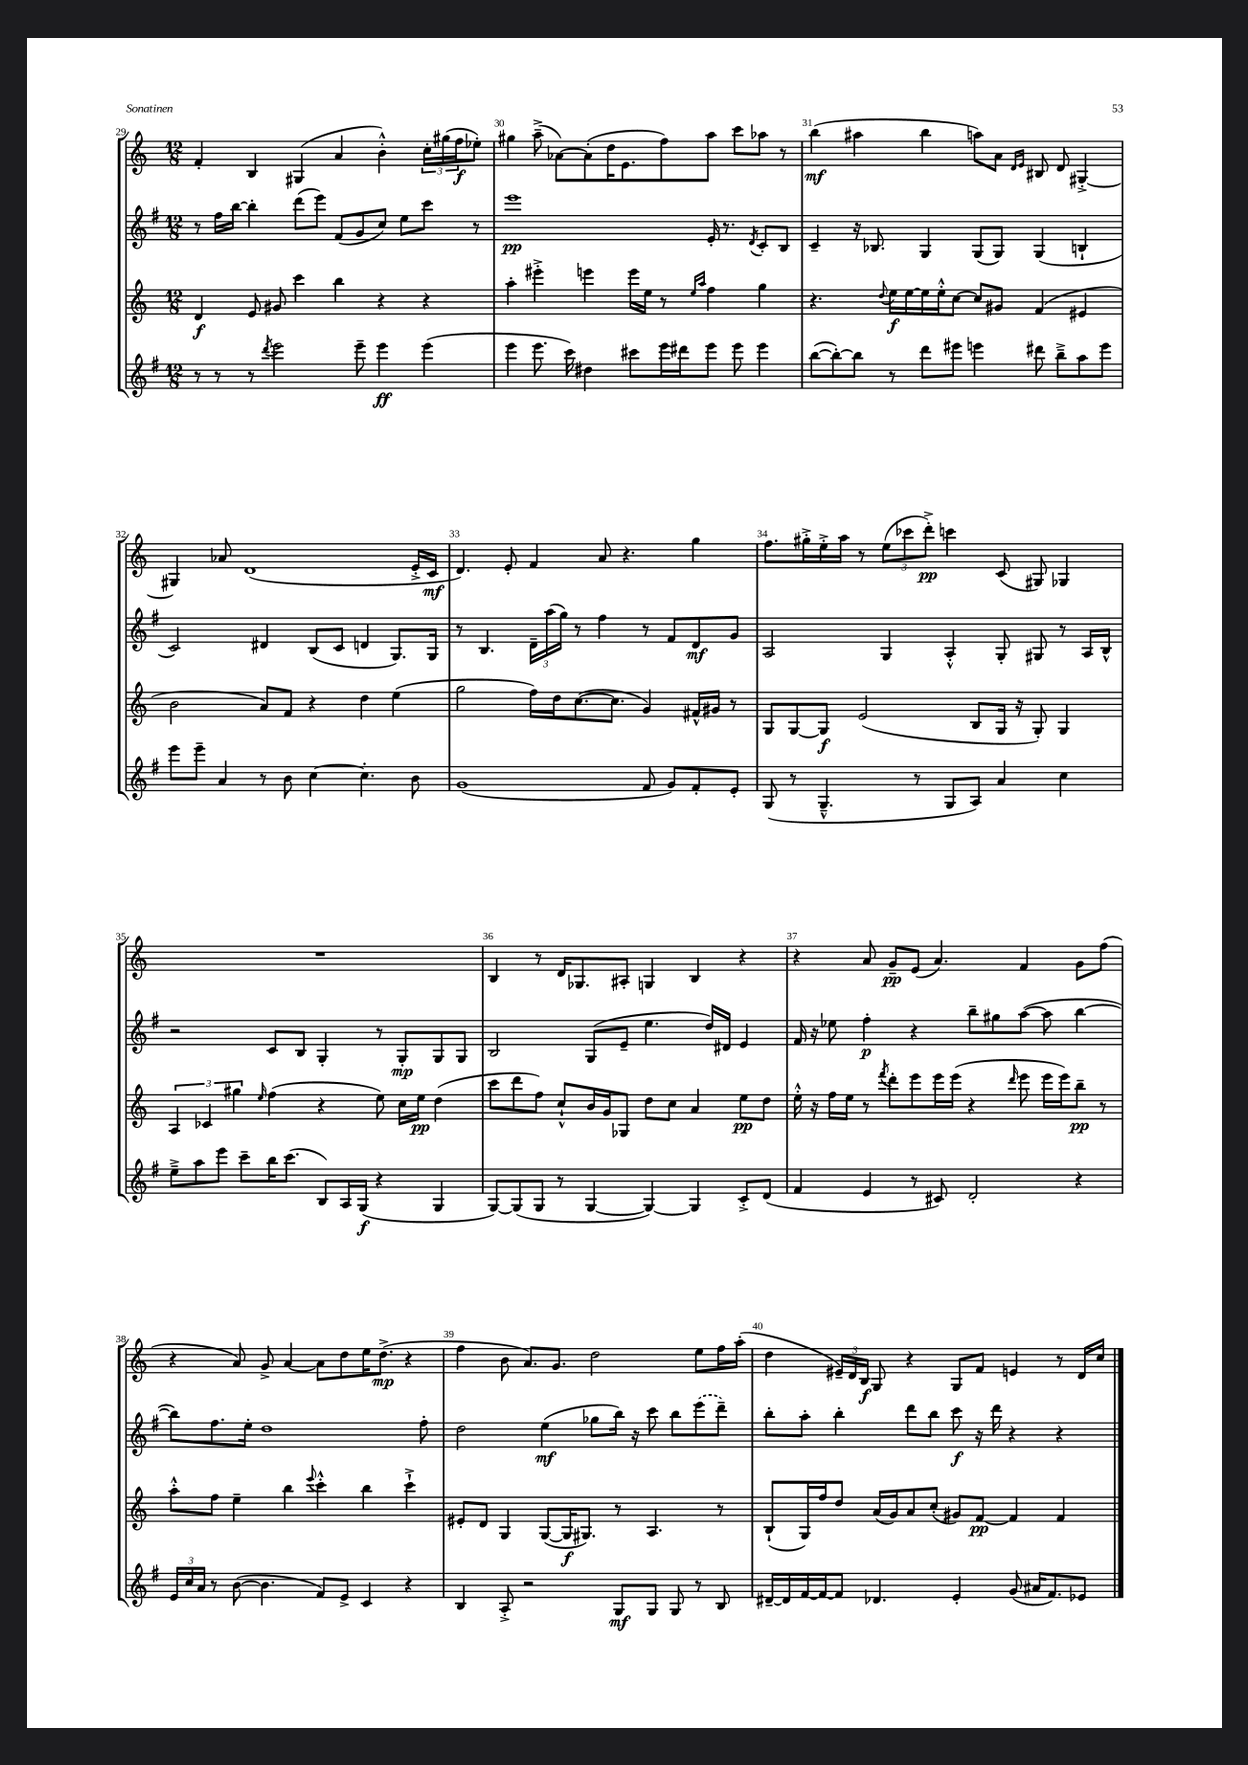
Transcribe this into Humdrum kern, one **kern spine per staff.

**kern	**dynam	**kern	**dynam	**kern	**dynam	**kern	**dynam
*part4	*part4	*part3	*part3	*part2	*part2	*part1	*part1
*staff4	*staff4	*staff3	*staff3	*staff2	*staff2	*staff1	*staff1
*clefG2	*	*clefG2	*	*clefG2	*	*clefG2	*
*k[f#]	*	*k[]	*	*k[f#]	*	*k[]	*
*M12/8	*	*M12/8	*	*M12/8	*	*M12/8	*
=29	=29	=29	=29	=29	=29	=29	=29
8r	.	4d/	f	8r	.	4f'/	.
8r	.	.	.	16ff#\LL	.	.	.
.	.	.	.	[16bb\JJ	.	.	.
8r	.	8e/	.	4bb'\]	.	4B/	.
8qddd/	.	.	.	.	.	.	.
2eee\	.	8g#X/	.	.	.	.	.
.	.	4ccc\	.	(8ddd\L	.	(4G#X/	.
.	.	.	.	8eee\J)	.	.	.
.	.	4bb\	.	(8f#/L	.	4a/	.
8eee~\	.	.	.	8g/	.	.	.
4eee\	ff	4r	.	8cc/J)	.	4b'^^\)	.
.	.	.	.	8ee\L	.	.	.
(4eee\	.	4r	.	8ccc\J	.	24cc'\LL	.
.	.	.	.	.	.	(24gg#X\	.
.	.	.	.	.	.	24ff\J	f
.	.	.	.	8r	.	8ee-X'\J)	.
=30	=30	=30	=30	=30	=30	=30	=30
4eee\	.	4aa'\	.	1eee	pp	4gg#X\	.
8.eee\	.	4eee#X'^\	.	.	.	(8aa~^\	.
.	.	.	.	.	.	[8a-X\L)	.
16ccc\)	.	.	.	.	.	.	.
4dd#X\	.	4eeen\	.	.	.	(8a-'\]	.
.	.	.	.	.	.	16dd\K	.
.	.	.	.	.	.	8.e\	.
8ccc#X\L	.	16eee\LL	.	.	.	.	.
.	.	16ee\JJ	.	.	.	.	.
16eee\L	.	8r	.	.	.	8ff\)	.
16ddd#X\J	.	.	.	.	.	.	.
.	.	16qqee/LL	.	.	.	.	.
.	.	16qqaa/JJ	.	.	.	.	.
8eee\J	.	4ff\	.	16e'/	.	8aa\J	.
.	.	.	.	8.r	.	.	.
8eee\	.	.	.	.	.	8ccc\L	.
.	.	.	.	8qd/	.	.	.
4eee\	.	4gg\	.	8c'/L	.	8aa-X\J	.
.	.	.	.	8B/J	.	8r	.
=31	=31	=31	=31	=31	=31	=31	=31
([8bb\L	.	4.r	.	4c~/	.	(4bb\	mf
8bb'\_)	.	.	.	.	.	.	.
8bb\J]	.	.	.	16r	.	4aa#X\	.
.	.	.	.	8.B-X/	.	.	.
.	.	8qqdd/	.	.	.	.	.
8r	.	16ee\LL	f	.	.	.	.
.	.	[16ee\	.	.	.	.	.
8ddd\L	.	16ee\]	.	4G/	.	4bb\	.
.	.	16ee'^^\J	.	.	.	.	.
8eee#X\J	.	[8cc\J	.	.	.	.	.
4eeen\	.	8cc/L]	.	(8G/L	.	8aan\L)	.
.	.	8g#X/J	.	8G/J)	.	8a\J	.
.	.	.	.	.	.	16qqd/LL	.
.	.	.	.	.	.	16qqe/JJ	.
8ddd#X\	.	(4f/	.	(4G/	.	8B#X/	.
8bb~^\L	.	.	.	.	.	8d/	.
8aa\	.	4e#X/	.	4Bn`/	.	[4G#X'^/	.
8eee\J	.	.	.	.	.	.	.
!!LO:LB:g=z
=32	=32	=32	=32	=32	=32	=32	=32
8eee\L	.	2b\	.	2c/)	.	4G#X/]	.
8eee~\J	.	.	.	.	.	.	.
4a/	.	.	.	.	.	8a-X/	.
.	.	.	.	.	.	(1d	.
8r	.	8a/L)	.	4d#X/	.	.	.
8b\	.	8f/J	.	.	.	.	.
[4cc\	.	4r	.	(8B/L	.	.	.
.	.	.	.	8c/J	.	.	.
4.cc'\]	.	4dd\	.	4dn/	.	.	.
.	.	(4ee\	.	8.G/L)	.	.	.
8b\	.	.	.	.	.	16e'^/LL	.
.	.	.	.	16G/Jk	.	16c/JJ	mf
=33	=33	=33	=33	=33	=33	=33	=33
(1g	.	2gg\	.	8r	.	4.d/)	.
.	.	.	.	4.B/	.	.	.
.	.	.	.	.	.	8e'/	.
.	.	16ff\LL)	.	24d~\LL	.	4f/	.
.	.	.	.	(24aa\	.	.	.
.	.	16dd\J	.	.	.	.	.
.	.	.	.	24gg\JJ)	.	.	.
.	.	([8.cc\	.	8r	.	.	.
.	.	.	.	4ff#\	.	8a/	.
.	.	8.cc\J]	.	.	.	.	.
.	.	.	.	.	.	4.r	.
8f#/	.	4g/)	.	8r	.	.	.
8g/L)	.	.	.	8f#/L	.	.	.
8f#'/	.	16f#X^^/LL	.	8d/	mf	4gg\	.
.	.	16g#X/JJ	.	.	.	.	.
8e'/J	.	8r	.	8g/J	.	.	.
=34	=34	=34	=34	=34	=34	=34	=34
(8G/	.	8G/L	.	2A/	.	8.ff\L	.
8r	.	[8G/	.	.	.	.	.
.	.	.	.	.	.	16gg#X'^\L	.
4.G~^^/	.	8G/J]	f	.	.	16ee'^\	.
.	.	.	.	.	.	16aa\JJ	.
.	.	(2e/	.	.	.	8r	.
.	.	.	.	4G/	.	(12ee\L	.
.	.	.	.	.	.	12ccc-X\	.
8r	.	.	.	.	.	.	.
.	.	.	.	.	.	12ddd'^\J)	pp
8G/L	.	.	.	4A'^^/	.	4cccn\	.
8A/J)	.	8B/L	.	.	.	.	.
4a/	.	16G/Jk	.	8G'/	.	(8c/	.
.	.	16r	.	.	.	.	.
.	.	8G'/)	.	8G#X/	.	8G#X/)	.
4cc\	.	4G/	.	8r	.	4G-X/	.
.	.	.	.	16A/LL	.	.	.
.	.	.	.	16B^^/JJ	.	.	.
!!LO:LB:g=z
=35	=35	=35	=35	=35	=35	=35	=35
8ee~^\L	.	6A/	.	2r	.	1.r	.
8aa\	.	.	.	.	.	.	.
.	.	6c-X/	.	.	.	.	.
8eee\J	.	.	.	.	.	.	.
.	.	6gg#X\	.	.	.	.	.
8ccc~\L	.	.	.	.	.	.	.
.	.	16qqee/	.	.	.	.	.
16bb\K	.	(4ff\	.	8c/L	.	.	.
(8.ccc\J	.	.	.	.	.	.	.
.	.	.	.	8B/J	.	.	.
8B/L)	.	4r	.	4G'/	.	.	.
16A/L	.	.	.	.	.	.	.
(16G/JJ	f	.	.	.	.	.	.
4r	.	8ee\)	.	8r	.	.	.
.	.	16cc\LL	.	8G'/L	mp	.	.
.	.	16ee\JJ	pp	.	.	.	.
4G/	.	(4dd\	.	8G/	.	.	.
.	.	.	.	8G/J	.	.	.
=36	=36	=36	=36	=36	=36	=36	=36
[8G/L)	.	8ccc\L	.	2B/	.	4B/	.
(8G/]	.	8ddd\	.	.	.	.	.
8G/J	.	8ff\J)	.	.	.	8r	.
8r	.	8cc`^^/L	.	.	.	16d/KL	.
.	.	.	.	.	.	8.G-X/	.
[4G/	.	16b/L	.	(8G/L	.	.	.
.	.	16g/J	.	.	.	.	.
.	.	8G-X/J	.	8e~/J	.	8A#X'/J	.
4G/_)	.	8dd\L	.	4.ee\	.	4Gn/	.
.	.	8cc\J	.	.	.	.	.
4G/]	.	4a/	.	.	.	4B/	.
.	.	.	.	16dd/LL)	.	.	.
.	.	.	.	16d#X/JJ	.	.	.
8c'^/L	.	8ee\L	pp	4e/	.	4r	.
(8d/J	.	8dd\J	.	.	.	.	.
=37	=37	=37	=37	=37	=37	=37	=37
4f#/	.	16ee'^^\	.	16f#/	.	4r	.
.	.	16r	.	16r	.	.	.
.	.	16ff\LL	.	8ee-X\	.	.	.
.	.	16ee\JJ	.	.	.	.	.
4e/	.	8r	.	4ff#'\	p	8a/	.
.	.	8qfff/	.	.	.	.	.
.	.	8ddd'\L	.	.	.	8g~/L	pp
8r	.	8eee\	.	4r	.	(8e/J	.
8c#X/)	.	16eee\L	.	.	.	4.a/)	.
.	.	(16eee\JJ	.	.	.	.	.
2d'/	.	4r	.	8bb~\L	.	.	.
.	.	.	.	8gg#X\	.	.	.
.	.	16qqddd/	.	.	.	.	.
.	.	8eee\	.	([8aa\J	.	4f/	.
.	.	16eee\LL	.	8aa\]	.	.	.
.	.	16eee\J)	.	.	.	.	.
4r	.	8bb~\J	pp	[4bb\	.	8g\L	.
.	.	8r	.	.	.	(8ff\J	.
!!LO:LB:g=z
=38	=38	=38	=38	=38	=38	=38	=38
24e/LL	.	8aa'^^\L	.	8bb\L])	.	4r	.
24cc/	.	.	.	.	.	.	.
24a/JJ	.	.	.	.	.	.	.
8r	.	8ff\J	.	8.ff#\	.	.	.
([8b\	.	4ee~\	.	.	.	8a/)	.
.	.	.	.	16ee'\Jk	.	.	.
4.b\]	.	.	.	1dd	.	8g^/	.
.	.	4bb\	.	.	.	[4a/	.
.	.	8qqeee/	.	.	.	.	.
8f#/L)	.	4ccc'^^\	.	.	.	8a\L]	.
8e^/J	.	.	.	.	.	8dd\	.
4c/	.	4bb\	.	.	.	16ee\K	.
.	.	.	.	.	.	(8.dd^\J	mp
4r	.	4ccc`^\	.	.	.	4r	.
.	.	.	.	8ff#'\	.	.	.
=39	=39	=39	=39	=39	=39	=39	=39
4B/	.	8e#X'/L	.	2dd\	.	4ff\	.
.	.	8d/J	.	.	.	.	.
8A'^/	.	4G/	.	.	.	8b\	.
2r	.	.	.	.	.	8.a/L)	.
.	.	([8G/L	.	(4ee\	mf	.	.
.	.	.	.	.	.	8.g/J	.
.	.	16G/K]	f	.	.	.	.
.	.	8.G#X/J)	.	.	.	.	.
.	.	.	.	8gg-X\L	.	2dd\	.
8G/L	mf	8r	.	16bb\Jk)	.	.	.
.	.	.	.	16r	.	.	.
8G/J	.	4.A/	.	8ccc\	.	.	.
8G/	.	.	.	8bb\L	.	.	.
8r	.	.	.	(8eee\	.	8ee\L	.
8B/	.	8r	.	8ddd~\J)	.	16ff\L	.
.	.	.	.	.	.	(16aa'\JJ	.
=40	=40	=40	=40	=40	=40	=40	=40
[16d#X~/LL	.	(8B`/L	.	8bb'\L	.	4dd\	.
16d#/]	.	.	.	.	.	.	.
[16f#/	.	16G/L)	.	8aa'\J	.	.	.
16f#/J_	.	16ff/J	.	.	.	.	.
8f#/J]	.	8dd/J	.	4bb'\	.	24e#X~/LL)	.
.	.	.	.	.	.	24d/	.
.	.	.	.	.	.	24B/JJ	f
4.d-X/	.	(16a/LL	.	.	.	8G/	.
.	.	16g/J)	.	.	.	.	.
.	.	8a/	.	8ddd\L	.	4r	.
.	.	(8cc'/J	.	8bb\J	.	.	.
4e'/	.	8g#X/L)	.	8ccc\	f	8G/L	.
.	.	[8f/J	pp	16r	.	8f/J	.
.	.	.	.	16ddd\	.	.	.
(8g/	.	4f/]	.	4r	.	4en/	.
16a#X/KL	.	.	.	.	.	.	.
8.f#/)	.	.	.	.	.	.	.
.	.	4f/	.	4r	.	8r	.
8e-X/J	.	.	.	.	.	16d/LL	.
.	.	.	.	.	.	16cc/JJ	.
==	==	==	==	==	==	==	==
*-	*-	*-	*-	*-	*-	*-	*-
